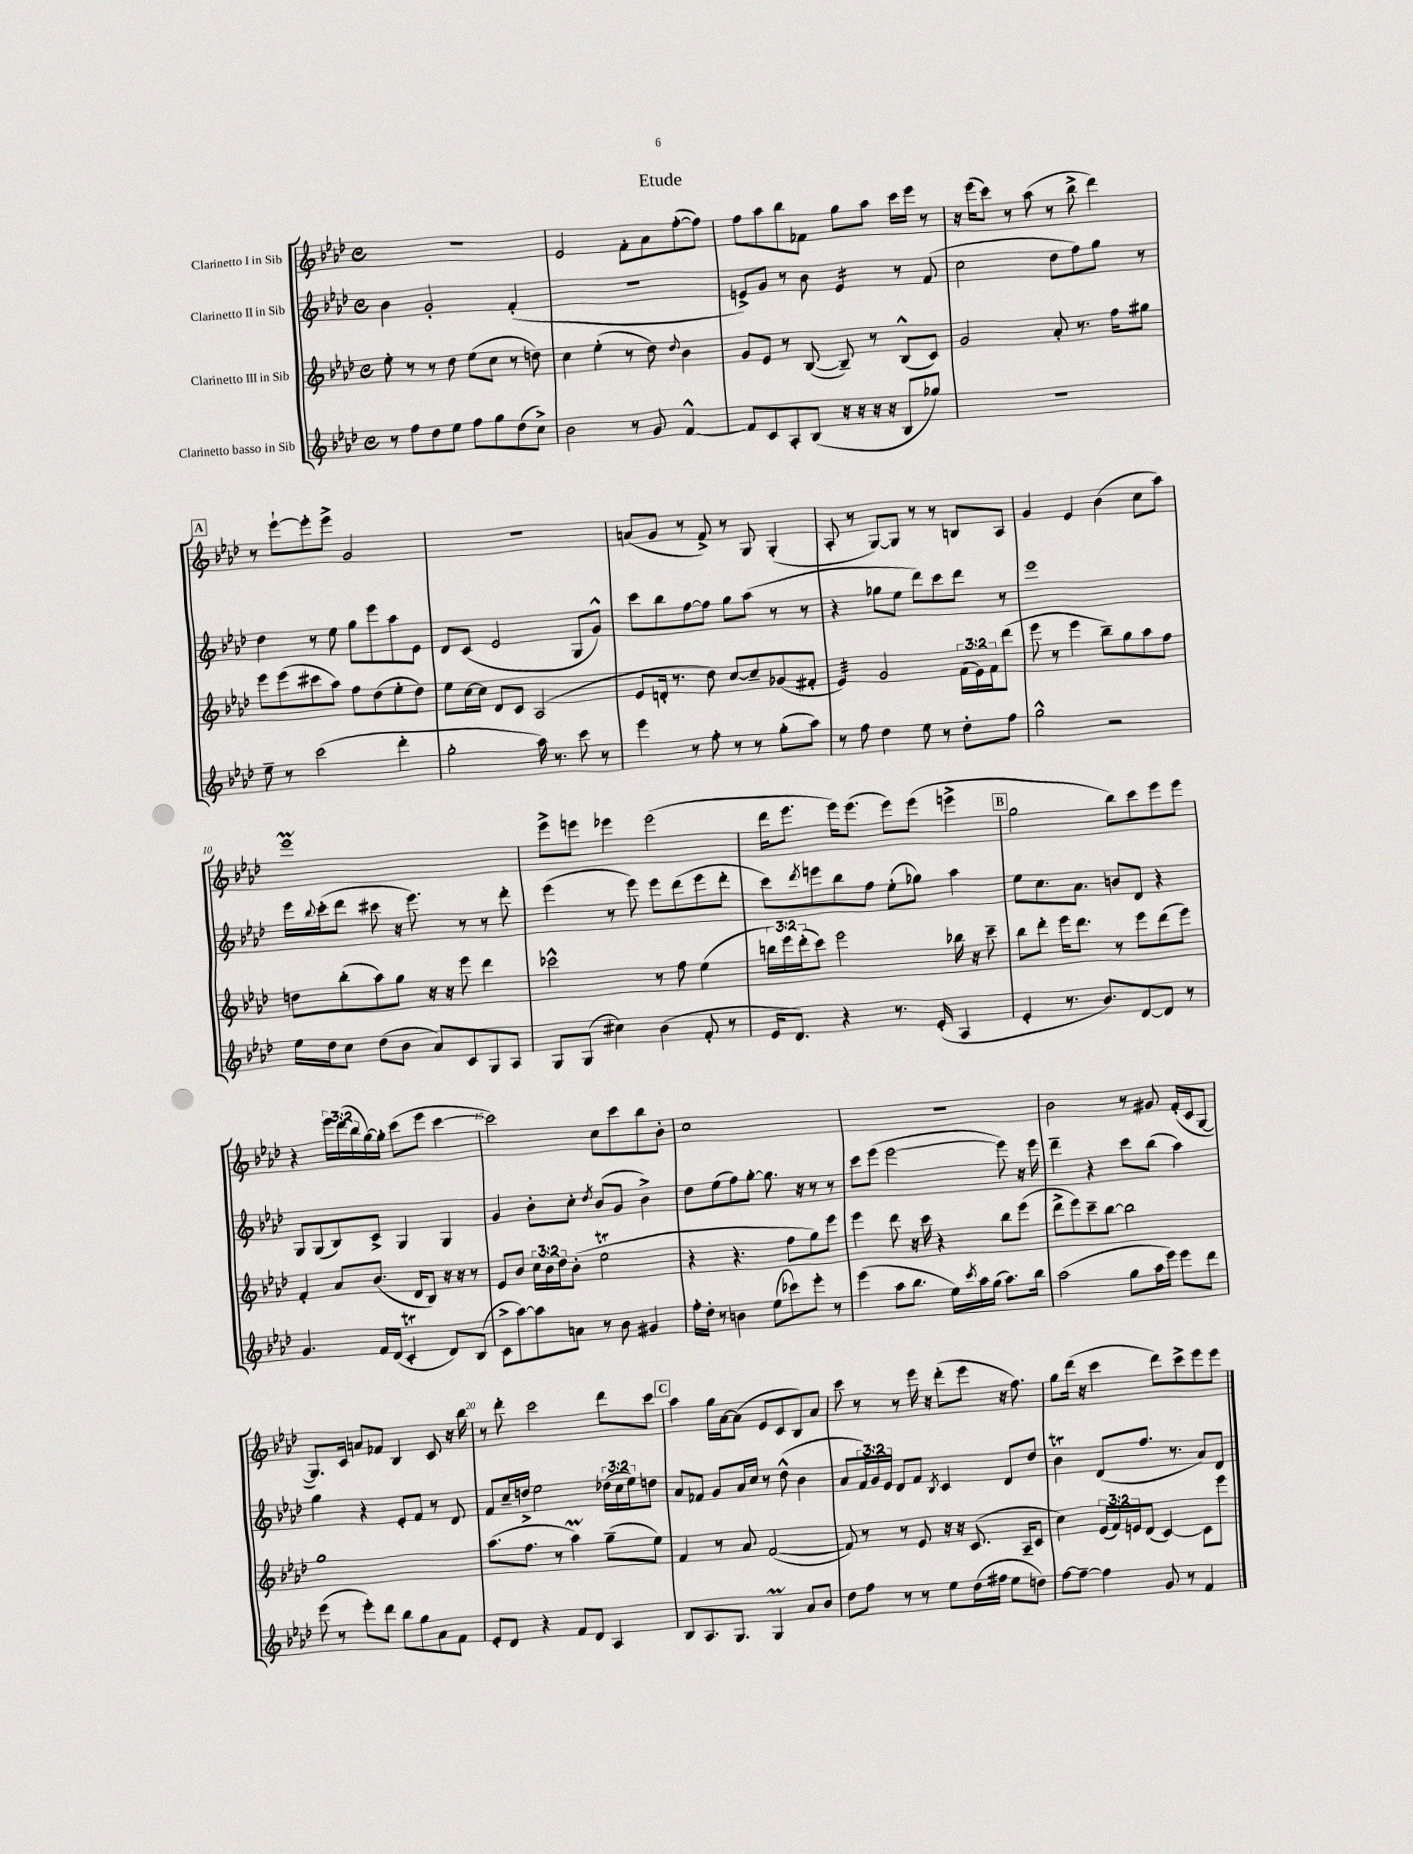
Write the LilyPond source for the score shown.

\header { title = "Etude" }
<<
\new StaffGroup <<
\new Staff = "s0" \with { instrumentName = "Clarinetto I in Sib" } {
    \clef treble \key aes \major \defaultTimeSignature \time 4/4 \override Staff.TupletNumber.text = #tuplet-number::calc-fraction-text
    r1 |
    ees'2 f'8-. aes'8 f''8~-.( f''8) |
    f''8 aes''8 bes''8 fes'8 g''8 aes''8 c'''16 ees'''16 r8 |
    r16 ees'''16( c'''8) r8 aes''8( r8 bes''8-> des'''4) |
    \mark \markup { \box "A" } r8 ees'''8~-! ees'''8-. ees'''8-> g'2 |
    R1 |
    a'8( g'8 r8 f'8->) r8 g8 g4-.( |
    aes8-. r8 g8~) g8 r8 r8 b8 aes8 |
    g'4 ees'4 bes'4( c''8 aes''8) |
    ees'''1\prall |
    ees'''8-> e'''8 ees'''4 ees'''2( |
    des'''16 ees'''8. ees'''16) ees'''8.( ees'''8) ees'''8( e'''4-> |
    \mark \markup { \box "B" } g''2 bes''8) c'''8 ees'''8 ees'''8 |
    r4 \tuplet 3/2 { ees'''16 des'''16( bes''16 } g''16~) g''16-. c'''8( ees'''8 c'''4~ |
    c'''2) c''8 c'''8 bes''8 bes'8-. |
    c''1 |
    R1 |
    bes'2 r8 gis'8 f'16-.( c'16 g8~ |
    g8.) c'16 a'8 fes'8 bes4 c'8 r16 bes''16 |
    r8 des'''8-. c'''2 des'''8 c'''8 |
    \mark \markup { \box "C" } aes''4 g''16 aes'16~ aes'8( ees'8 c'8 bes8) aes'8 |
    c'''8 r8 r8 ees'''16 r16 des'''8-.( ees'''8 r16 f''8.) |
    g''8 des'''16( r16 c'''4 des'''8) c'''8-> ees'''8 ees'''8 \bar "|." |
}
\new Staff = "s1" \with { instrumentName = "Clarinetto II in Sib" } {
    \clef treble \key aes \major \defaultTimeSignature \time 4/4 \override Staff.TupletNumber.text = #tuplet-number::calc-fraction-text
    bes'4 g'2-. f'4-.( |
    R1 |
    e'8->) g'8 r8 bes'8 e'4:16 r8 f'8( |
    c''2 des''8 f''8) g''8 r8 |
    \mark \markup { \box "A" } des''4 r8 ees''8 g''8 ees'''8 aes''8 ees'8 |
    des'8 c'8( ees'2 g8 g'8-^) |
    c'''8 bes''8 f''8~ f''8 g''8 aes''8( r8 r8 |
    r4 ges''8 ees''8 des'''8) c'''8 des'''8 r8 |
    ees'''1 |
    ees'''16 \appoggiatura { bes''8 } c'''16-.( des'''8 cis'''8 r16 ees'''8.) r8 r8 des'''8-. |
    ees'''4( r8 ees'''8) ees'''8 des'''8( ees'''8 des'''8-. |
    c'''8) \acciaccatura { des'''8 } e'''8 bes''8 f''8 ees''8-.( ges''8) aes''4 |
    \mark \markup { \box "B" } ees''8 c''8. aes'8. b'8 des'8 r4 |
    g8 g8( bes8) c'8-> g4 g4 |
    g'4 bes'8-. c''8-. \acciaccatura { des''8 } bes'8( g'8 bes'4->) |
    des''8 ees''8( f''8) g''8~-. g''8. r16 r8 r8 |
    c'''8 ees'''8( ees'''2~ ees'''8) r16 ees'''16 |
    des'''4-- r4 c'''8 bes''8( aes''4) |
    g''4 r4 ees'8-. f'8 r8 des'8 |
    f'8 c''16-- d''16-> ees''2 \tuplet 3/2 { des''16( c''16 ees''16) } d''8 |
    \mark \markup { \box "C" } aes'8 fes'8 g'8 aes'16 c''16 r8 des''8-^( bes'4 |
    aes'8 \tuplet 3/2 { f'16) g'16 ees'16 } des'8 f'8 \acciaccatura { bes8 } c'4 des'8 des''8 |
    bes'4\trill des'8( f''8. r8. aes'8) des'8 \bar "|." |
}
\new Staff = "s2" \with { instrumentName = "Clarinetto III in Sib" } {
    \clef treble \key aes \major \defaultTimeSignature \time 4/4 \override Staff.TupletNumber.text = #tuplet-number::calc-fraction-text
    ees''8-. r8 r8 des''8 ees''8( c''8 r8 d''8) |
    c''4 ees''4-.( r8 des''8) \appoggiatura { des''8 } bes'4 |
    g'8 ees'8 r8 bes8~( bes8--) r8 bes8-^( c'8) |
    g'2 aes'8-. r8. f''16 gis''8 |
    \mark \markup { \box "A" } ees'''8 ees'''8( cis'''8 aes''8) f''8 des''8( ees''8-. des''8) |
    ees''8 c''16~ c''16 des'8 c'8 aes2( |
    ees'8 d'16-. r8. des''8) c''8~ c''8-- ges'8( fis'8-. |
    ees'4:32) g'2 \tuplet 3/2 { f'16( ees'16) f'16 } des'''8( |
    ees'''8 r8 ees'''4 bes''8--) g''8 aes''8 f''8 |
    d''8 bes''8-.( aes''8) g''8 r16 r16 ees'''8 des'''4 |
    ces'''2-^ r8 f''8 ees''4( |
    \tuplet 3/2 { b''16) ees'''16 des'''16-.( } c'''8) ees'''2 bes''16 r16 c'''8-- |
    \mark \markup { \box "B" } bes''8 des'''8-. ees'''16 des'''8. r8 ees'''8 des'''8( ees'''8) |
    f'4-. aes'8 bes'8.( des'16 bes8) r16 r16 r8 |
    ees'8 bes'8 \tuplet 3/2 { c''16 bes'16 des''16 } bes'8-.( ees''2\trill |
    r4 r4. f''8 g''8) ees'''8 |
    ees'''4 des'''8 r16 c'''16 r4 bes''8 ees'''8( |
    des'''8-> ees'''8) c'''8-- bes''8~ bes''2 |
    g''1 |
    aes''8.( f''8. r8 aes''4\prall) g''8--( ees''8) |
    \mark \markup { \box "C" } f'4 r8 aes'8 f'2~( |
    f'8) r8 r8 ees'8 r16 r16 c'8.( aes16-- c'8 |
    c''4) \tuplet 3/2 { ees'16( f'16) e'16 } des'8( c'4~) c'8 ees'''8 \bar "|." |
}
\new Staff = "s3" \with { instrumentName = "Clarinetto basso in Sib" } {
    \clef treble \key aes \major \defaultTimeSignature \time 4/4
    r8 f''8 des''8 ees''8 f''8 g''8 des''8( c''8->) |
    bes'2 r8 g'8 f'4~-^ |
    f'8 c'8 aes8-. bes8( r16 r16 r16 r16 bes8 ges''8) |
    R1 |
    \mark \markup { \box "A" } ees''8-- r8 c'''2( des'''4-. |
    g''2-. aes''16) r8. c'''8 r8 |
    ees'''4 r8 f''8-. r8 r8 g''8-.( aes''8) |
    r8 f''8 des''4 ees''8 r8 des''8-. f''8 |
    g''2-^ r2 |
    ees''16 des''16 c''8 des''8( bes'8 aes'8) c'8 g8 aes8 |
    g8 g8( cis''4) bes'4( f'8-. r8 |
    ees'16 des'8.) r4 r8. ees'16-.( aes4 |
    \mark \markup { \box "B" } ees'4-. r8. bes'8.) des'8~ des'8 r8 |
    g'4. f'16 des'16( c'4-.\trill des'8) bes8( |
    c'8-> aes''8~) aes''8 a'8 r8 bes'8 gis'4 |
    f''16-. des''16-. r8 b'4 ees''8( ces'''8) ees'''8-. r8 |
    ees'''4( aes''8 bes''8. ees''16) \acciaccatura { c'''8 } aes''16 g''16( aes''8.) bes''16 |
    aes''2( g''8 aes''16 ees'''16) ees'''8 des'''8 |
    ees'''8( r8 ees'''8-.) des'''8 bes''8 g''8 aes'8 f'8 |
    ees'8-. des'8 r4 f'8 des'8 aes4 |
    \mark \markup { \box "C" } bes8 aes8. g8. g4\prall aes'8 bes'8 |
    des''8 f''8 r8 r8 ees''8 des''16( fis''16 ees''8 d''8) |
    f''8~ f''8~-- f''4 g'8 r8 f'4 \bar "|." |
}
>>
>>
\layout { \context { \Score \override BarNumber.break-visibility = ##(#f #t #t) barNumberVisibility = #(every-nth-bar-number-visible 5) } }
